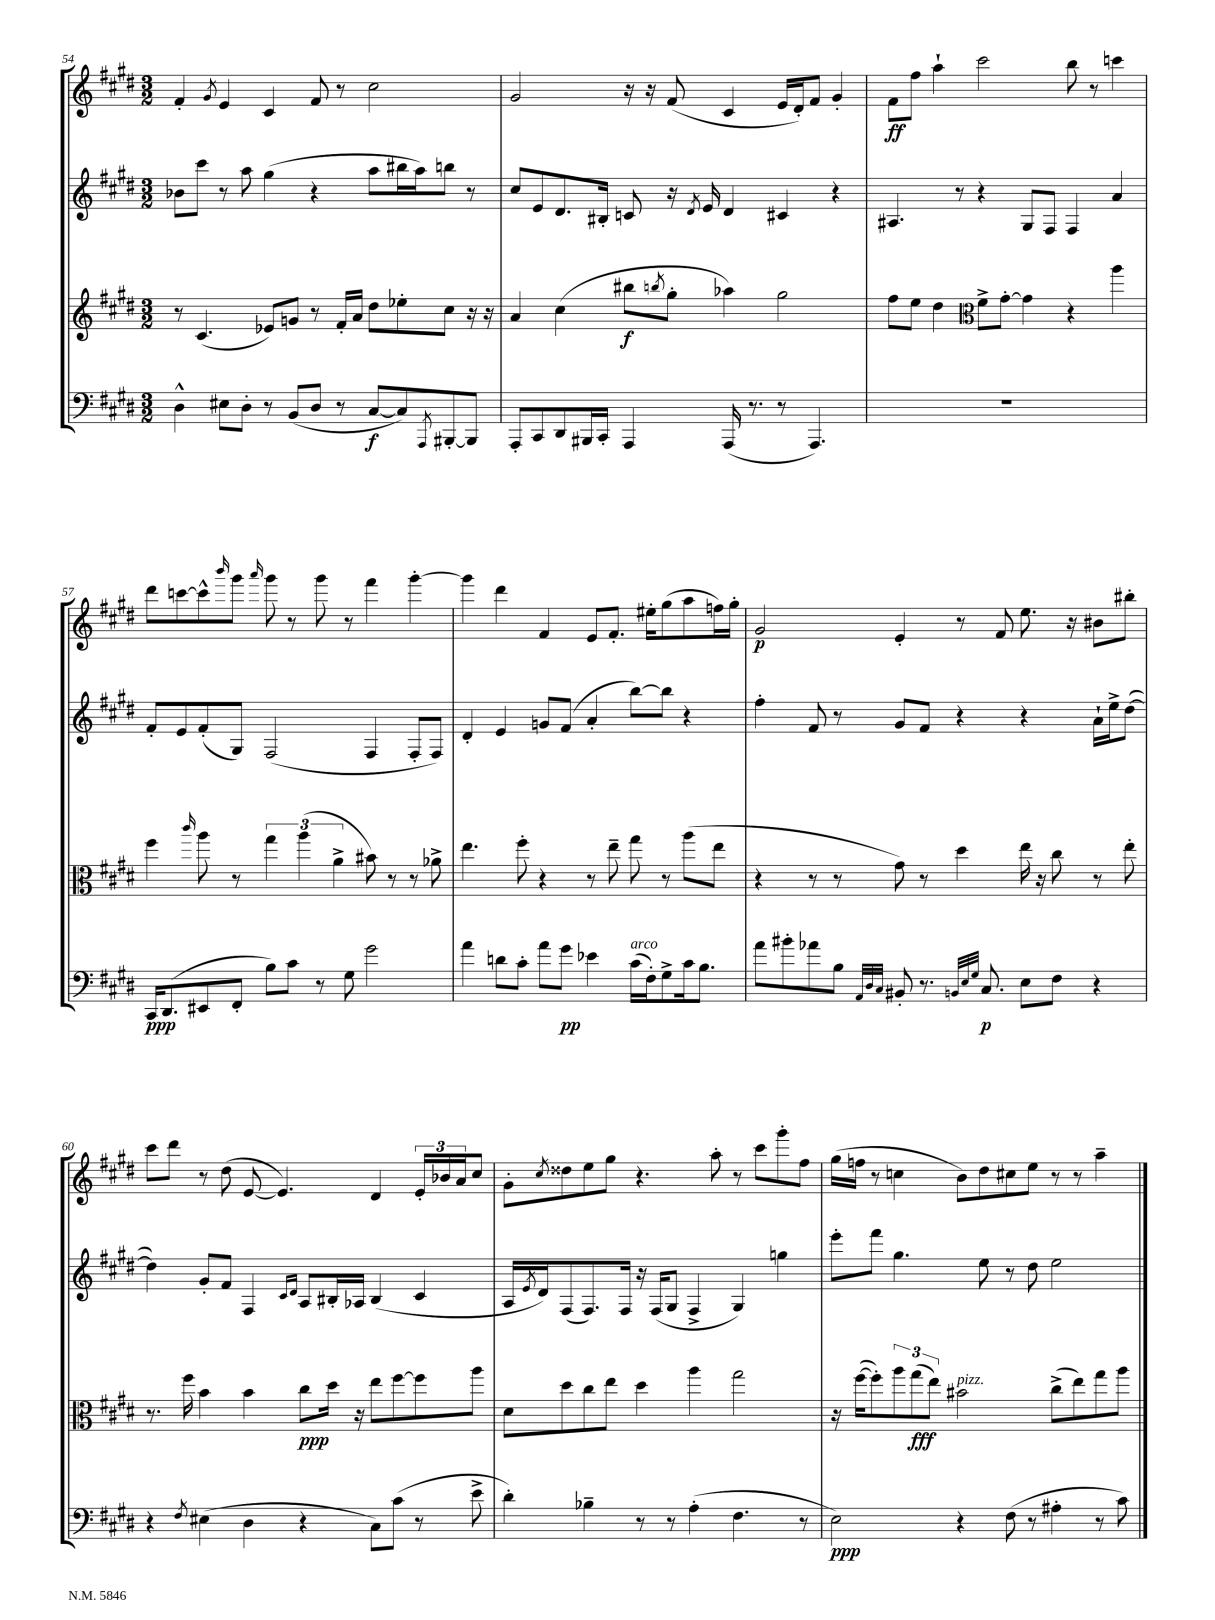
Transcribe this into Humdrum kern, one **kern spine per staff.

**kern	**kern	**kern	**kern
*staff4	*staff3	*staff2	*staff1
*clefF4	*clefG2	*clefG2	*clefG2
*k[f#c#g#d#]	*k[f#c#g#d#]	*k[f#c#g#d#]	*k[f#c#g#d#]
*M3/2	*M3/2	*M3/2	*M3/2
4D#^^	8r	8b-	4f#'
.	(4.c#	8ccc#	.
.	.	.	8qg#
8E#	.	8r	4e
8D#'	.	8aa	.
8r	8e-)	(4gg#	4c#
(8BB	8g	.	.
8D#	8r	4r	8f#
8r	16f#'	.	8r
.	16a	.	.
[8C#	8dd#	8aa	2cc#
8C#])	8ee-'	16bb#	.
.	.	16aa)	.
8qAAA	.	.	.
[8BBB#'	8cc#	8bb	.
8BBB#]	16r	8r	.
.	16r	.	.
=	=	=	=
8AAA'	4a	8cc#	2g#
8CC#	.	8e	.
8DD#	(4cc#	8.d#	.
16BBB#	.	.	.
16CC#'	.	16B#'	.
4AAA	8bb#	8c	16r
.	.	.	16r
.	8qbb	.	.
.	8gg#'	16r	(8f#
.	.	8qd#	.
.	.	16e	.
(16AAA	4aa-)	4d#	4c#
8.r	.	.	.
8r	2gg#	4c#	16e
.	.	.	16d#')
4.AAA)	.	.	8f#
.	.	4r	4g#'
=	=	=	=
1.r	8ff#	4.A#	8f#
.	8ee	.	8ff#
.	4dd#	.	4aa`
.	.	8r	.
*	*clefC3	*	*
.	8f#^	4r	2ccc#
.	[8g#'	.	.
.	4g#]	8G#	.
.	.	8F#	.
.	4r	4F#	8bb
.	.	.	8r
.	4aa	4a	4ccc
=	=	=	=
16CC#	4ff#	8f#'	8ddd#
(8.DD#	.	.	.
.	.	8e	[8ccc
.	16qqccc#	.	.
8EE#	8aa	(8f#'	8ccc^^]
.	.	.	16qqbbb
8FF#'	8r	8G#)	8ggg#
.	.	.	16qqaaa
8B)	6gg#	(2F#	8ggg#
8c#	.	.	8r
.	(6aa	.	.
8r	.	.	8ggg#
.	6a^	.	.
8G#	.	.	8r
2g#	8b#)	4F#	4fff#
.	8r	.	.
.	8r	8F#'	[4ggg#'
.	8a-^	8F#)	.
=	=	=	=
4a	4.ee	4d#'	4ggg#]
8d	.	4e	4ddd#
8c#'	8ff#'	.	.
8a	4r	8g	4f#
8g#	.	(8f#	.
4e-	8r	4a'	8e
.	8ee~	.	8.f#'
(16c#	8gg#	[8bb)	.
16F#')	.	.	16ee#'
8G#^	8r	8bb]	(8gg#
16c#	(8aa	4r	8aa
8.B	.	.	.
.	8ee	.	16ff)
.	.	.	16gg#'
=	=	=	=
8a	4r	4ff#'	2g#
8b#'	.	.	.
8a-	8r	8f#	.
8B	8r	8r	.
32qqAA	.	.	.
32qqD#	.	.	.
32qqC#	.	.	.
8BB#'	8g#)	8g#	4e'
8.r	8r	8f#	.
.	4dd#	4r	8r
32qqBB	.	.	.
32qqE	.	.	.
32qqG#	.	.	.
8.C#	.	.	.
.	.	.	8f#
8E	16ee	4r	8.ee
.	16r	.	.
8F#	8cc#	.	.
.	.	.	16r
4r	8r	16a`	8b#
.	.	16ee^	.
.	8ee'	([8dd#	8bb#'
=	=	=	=
4r	8.r	4dd#])	8ccc#
.	.	.	8ddd#
.	16ff#	.	.
8qF#	.	.	.
(4E#	4b	8g#'	8r
.	.	8f#	(8dd#
4D#	4b	4F#	[8e
.	.	.	4.e])
.	.	16qqc#	.
.	.	16qqd#	.
4r	8cc#	8A	.
.	16dd#	16B#'	.
.	16r	16A-	.
8C#)	8ee	(4B#	4d#
(8c#	[8ff#	.	.
8r	8ff#]	4c#	24e'
.	.	.	24b-
.	.	.	24a
8e^	8aa	.	8cc#
=	=	=	=
4d#')	8d#	16A	8g#'
.	.	8qe	.
.	.	16d#)	.
.	.	.	8qcc#
.	8dd#	(8F#	8dd##
4B-~	8cc#	8.F#)	8ee
.	8ee	.	8gg#
.	.	16F#	.
8r	4dd#	16r	4.r
.	.	(16F#	.
8r	.	8G#	.
(4A'	4aa	4F#^	.
.	.	.	8aa'
4.F#	2gg#	4G#)	8r
.	.	.	8ccc#
.	.	4gg	8ggg#'
8r	.	.	8ff#
=	=	=	=
2E)	16r	8eee'	(16gg#
.	([16ff#	.	16ff
.	8ff#'])	8fff#	8r
.	12aa	4.gg#	4cc
.	(12gg#	.	.
.	12ee)	.	.
4r	2b#	.	8b)
.	.	8ee	8dd#
(8F#	.	8r	8cc#
8r	.	8dd#	8ee
4A#'	(8cc#^	2ee	8r
.	8ee)	.	8r
8r	8gg#	.	4aa~
8c#)	8aa	.	.
==	==	==	==
*-	*-	*-	*-
